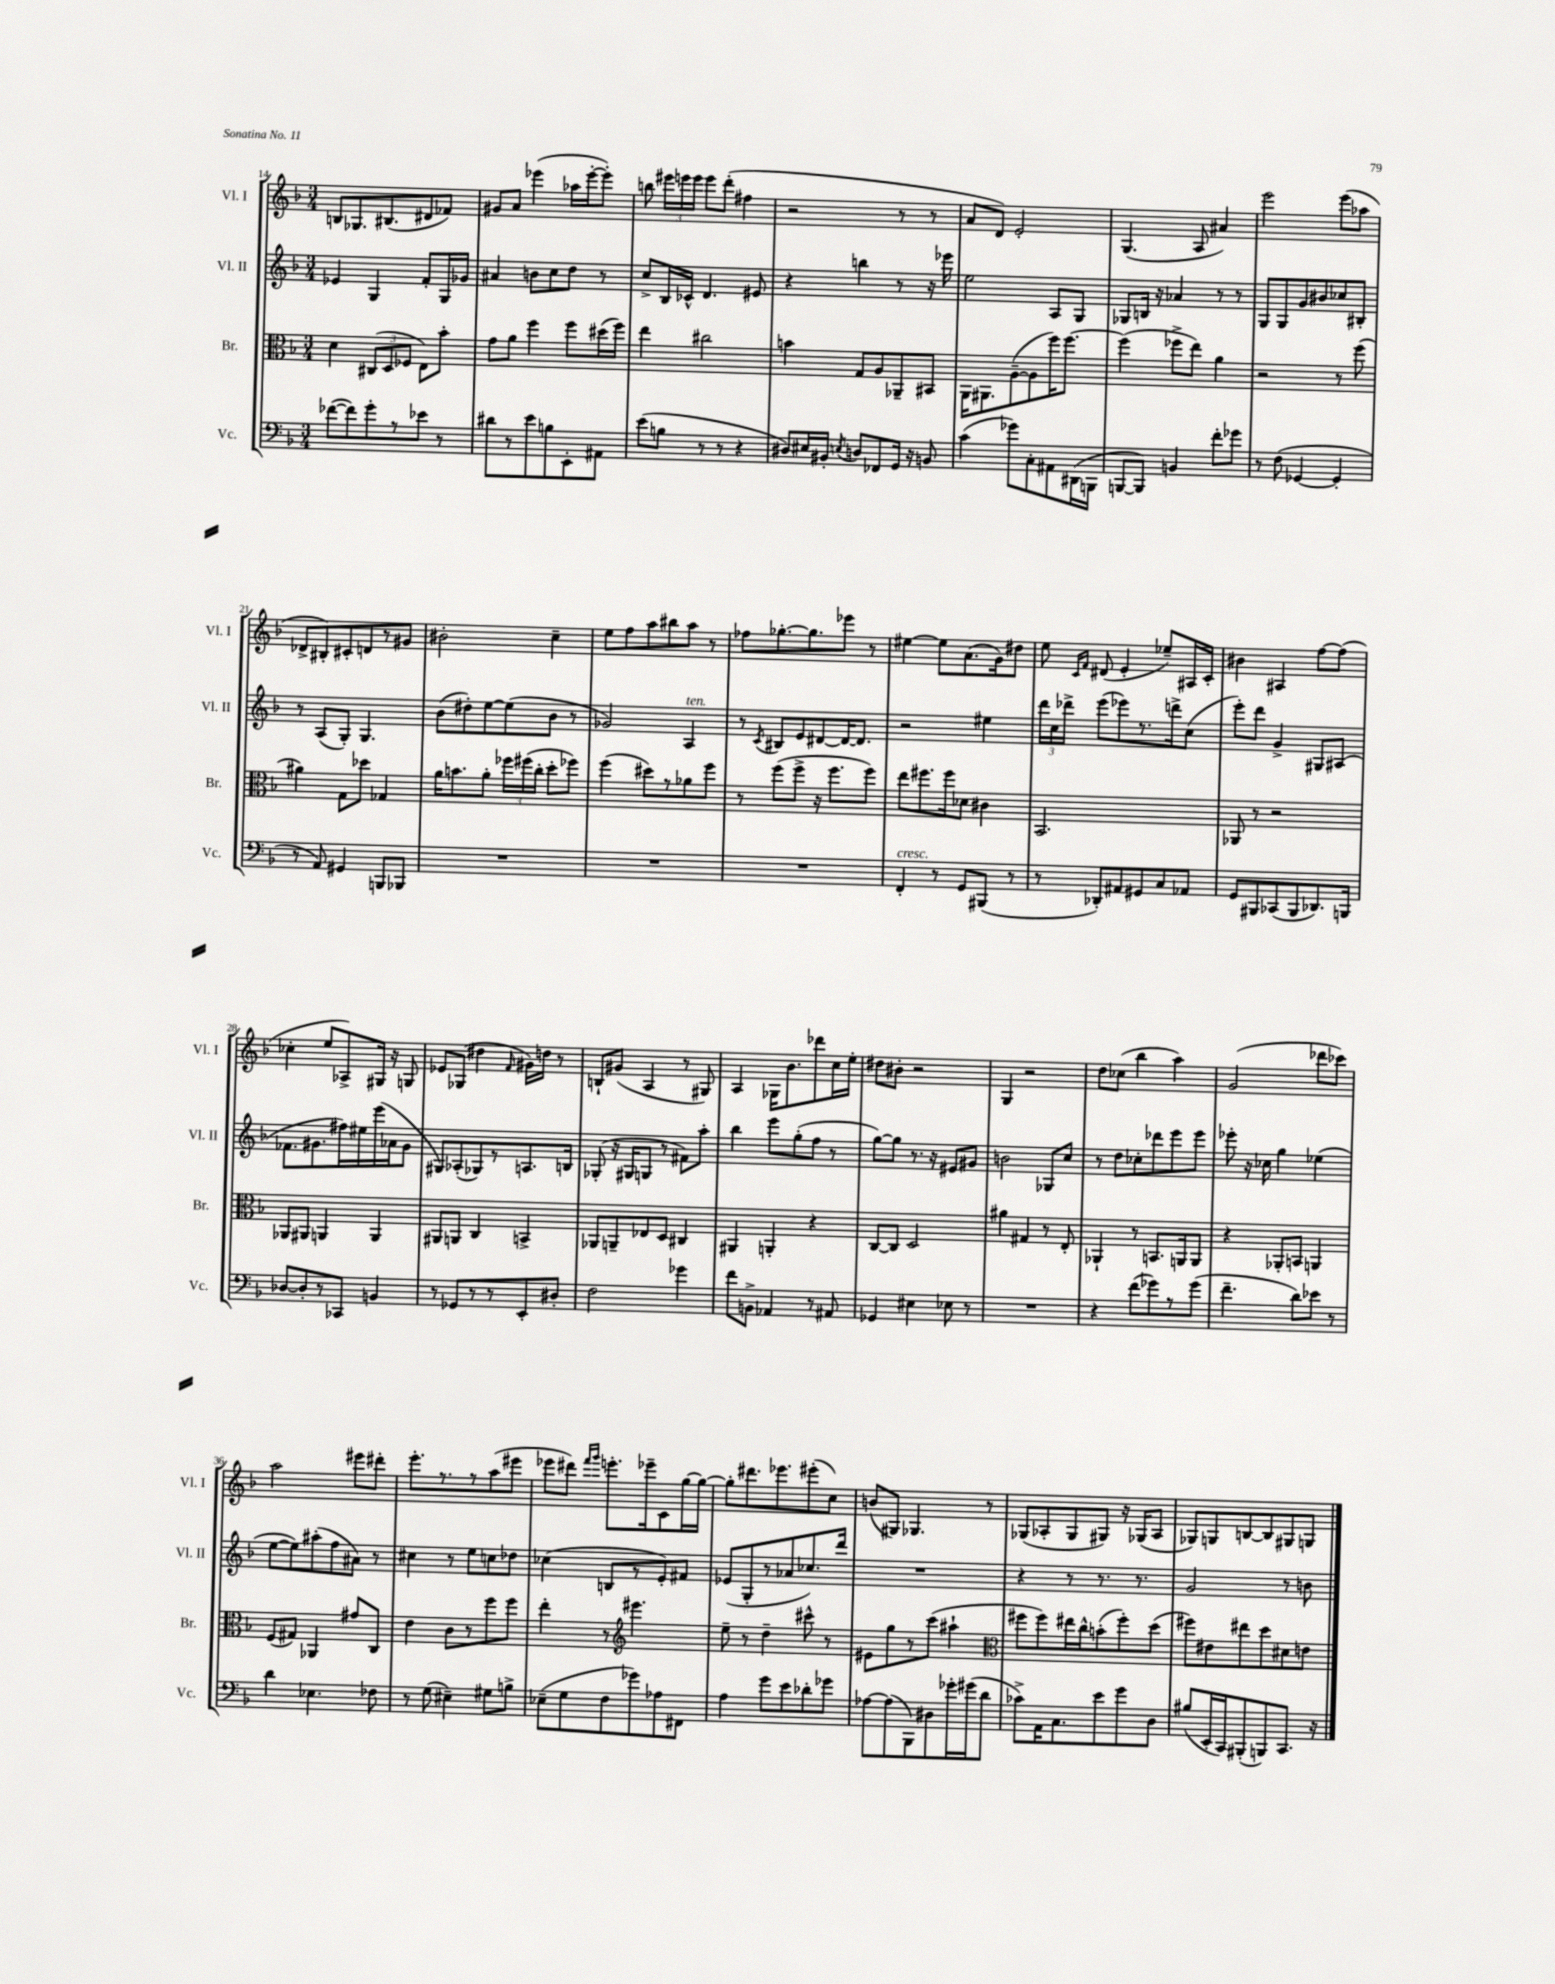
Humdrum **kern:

**kern	**kern	**kern	**kern
*part4	*part3	*part2	*part1
*staff4	*staff3	*staff2	*staff1
*I"Vc.	*I"Br.	*I"Vl. II	*I"Vl. I
*I'Vc.	*I'Br.	*I'Vl. II	*I'Vl. I
*clefF4	*clefC3	*clefG2	*clefG2
*k[b-]	*k[b-]	*k[b-]	*k[b-]
*M3/4	*M3/4	*M3/4	*M3/4
=14	=14	=14	=14
([8f-X\L	4d\	4e-X/	8Bn/L
8f-\])	.	.	8.G-X/
8g'\	(12C#X/L	4G/	.
.	.	.	(8.B#X/
.	12D/	.	.
8r	.	.	.
.	12F-X/J	.	.
8e-X\J	8E\L)	8f'/L	8d#X/
8r	8b-'\J	16G/L	8f-X/J)
.	.	16g-X/JJ	.
=15	=15	=15	=15
8d#X\L	8g\L	4a#X/	8g#X/L
8r	8a\J	.	8a/J
8e\	4ff\	8bn\L	(4eee-X\
8Bn\	.	8cc\	.
8EE'\	8ff\L	8dd\J	16aa-X\LL
.	.	.	[16eee-'\J
8AA#X\J	(16dd#X\L	8r	8eee-'\J])
.	16ff\JJ)	.	.
=16	=16	=16	=16
(8e\L	4ee\	8cc^/L	8bbn\
8Bn\J	.	16B-/L	24eee#X\LL
.	.	.	24eeen\
.	.	16c-X^^/JJ	.
.	.	.	24eee\JJ
8r	2cc#X\	4.d/	8eee\L
8r	.	.	(8ddd'\J
4r	.	.	4ff#X\
.	.	8e#X/	.
=17	=17	=17	=17
8D#X/L)	4bn\	4r	2r
16E#X/L	.	.	.
16BB#X'/JJ	.	.	.
8qEn/	.	.	.
8Dn/L	8G/L	4bbn\	.
8FF-X/	8A/	.	.
16GG/Jk	8AA-X~/	8r	8r
16r	.	.	.
8BBn/	8BB#X/J	16r	8r
.	.	16eee-X\	.
=18	=18	=18	=18
(4c\	16AA\KL	2ee\	8a/L
.	8.AA#X\	.	.
.	.	.	8d/J)
8g-X\L)	([8A~\	.	2e'/
8C'\	8A\]	.	.
8AA#X\	16ff\K)	8A/L	.
.	[8.ff\J	.	.
(16DD#X\L	.	8G/J	.
16BBBn\JJ	.	.	.
=19	=19	=19	=19
[8BBBn/L	(4ff\]	8G-X/L	(4.G/
8BBB/J])	.	16Bn/Jk	.
.	.	16r	.
4BBn/	8ff-X^\L	4a-X/	.
.	8ee\J)	.	8A/
8f'\L	4a\	8r	4a#X/)
8g-X\J	.	8r	.
=20	=20	=20	=20
8r	2r	8G/L	2eee\
(8F\	.	8G/	.
[4GG-X/	.	8g/	.
.	.	8b#X/	.
4GG-'/]	8r	8cc-X/	(8eee\L
.	(8ff\	8B#X'/J	8aa-X\J
!!LO:LB:g=z
=21	=21	=21	=21
8r	4a#X\)	8r	8d-X^/L
8AA/)	.	(8A/L	8B#X'/)
4GG#X/	8G\L	8G'/J)	8c#X'/
.	8dd-X\J	4.G/	8dn/
8BBBn/L	4G-X/	.	8r
8BBB-X/J	.	.	8g#X/J
=22	=22	=22	=22
2.r	16a\KL	(8b-\L	2b#X'\
.	8.bn\	.	.
.	.	8dd#X'\)	.
.	8a'\J	[8ee\	.
.	24ff-X\LL	(8ee\]	.
.	(24ff#X\	.	.
.	24cc'\JJ	.	.
.	8dd'\L	8b-\J	4cc~\
.	8ff-X\J)	8r	.
=23	=23	=23	=23
2.r	(4ff\	2g-X/)	8ee\L
.	.	.	8ff\
.	8dd#X\L)	.	8aa\
.	8r	.	8bb#X\
!	!	!LO:TX:a:i:t=ten.	!
.	8a-X\	4A/	8aa\J
.	8ff\J	.	8r
=24	=24	=24	=24
2.r	8r	8r	8ff-X\L
.	.	8qc/	.
.	(8ff\L	8B#X/L	[8.gg-X'\
.	8ff^\J	8e/	.
.	.	.	8.gg-\]
.	16r	[8d#X/	.
.	8.ff\L	.	.
.	.	16d#/K_	8eee-X\J
.	.	8.d#/J]	.
.	8ff\J)	.	8r
=25	=25	=25	=25
!LO:TX:a:i:t=cresc.	!	!	!
4FF'/	8ee\L	2r	[4ee#X\
.	8.ff#X\	.	.
8r	.	.	8ee#\L]
.	16ff#\k	.	.
8GG/L	8d-X\J	.	(8.a\
(8BBB#X/J	4c#X\	4ee#X\	.
.	.	.	16g\k)
8r	.	.	8dd#X\J
=26	=26	=26	=26
8r	2.BB-/	24ddd\LL	8ee\
.	.	24cc\	.
.	.	24ddd-X^\JJ	.
.	.	.	16qqc/LL
.	.	.	16qqf/JJ
8DD-X'/L)	.	(8eee\L	(8d#X/
8AA#X/	.	8eee-X\)	4e'/
8GG#X/	.	8.r	.
8C/	.	.	8ee-X~/L)
.	.	16dddn^\k	.
8AA-X/J	.	(8cc\J	16A#X/L
.	.	.	16c'/JJ
=27	=27	=27	=27
8GG/L	8AA-X/	8eee'\L)	4b#X\
8BBB#X/	8r	8ddd\J	.
(8CC-X/	2r	4g^/	4A#X/
8BBB#/	.	.	.
8.DD-X/)	.	8G#X/L	[8ff\L
.	.	(8A#X/J	(8ff\J]
16BBBn/Jk	.	.	.
!!LO:LB:g=z
=28	=28	=28	=28
[8D-X/L	8AA-X/L	8.f-X\L	4cc-X'\
8D-'/]	8AA#X/J	.	.
.	.	8.g#X\	.
8r	4AAn/	.	8ee/L
8CC-X/J	.	16ff#X\L)	8A-X^/)
.	.	16ee#X\	.
4BBn/	4AA/	(16eee\	16G#X/Jk
.	.	16a-X\J	16r
.	.	8g#\J	8Gn/
=29	=29	=29	=29
8r	8AA#X/L	8G#X/L)	8e-X/L
8GG-X/L	8AAn/J	(8A-X'/	(8G-X/J
8r	4C/	8G-X/)	4dd#X\
8r	.	8r	.
.	.	.	16qqf/
8EE'/	4BBn^/	8.An/	16g#X\LL)
.	.	.	16ddn\JJ
8D#X'/J	.	.	8r
.	.	16Bn/Jk	.
=30	=30	=30	=30
2F\	8AA-X/L	(8G-X'/	8Bn`/L
.	8AAn~/	16r	(8g#X/J
.	.	16G#X/KL	.
.	8E-X/	8Gn/J	4A/
.	8D/J	8r	.
4g-X\	4C#X/	8f#X\L)	8r
.	.	8aa'\J	8G#X/)
=31	=31	=31	=31
8f\L	4AA#X/	4bb-\	4A/
8BBn^\J	.	.	.
4AA-X/	4AAn'/	8eee\L	16G-X\KL
.	.	.	8.b-\
.	.	(8gg'\	.
8r	4r	8ff\J	8ddd-X\
8AA#X/	.	8r	16cc\L
.	.	.	16ee'\JJ
=32	=32	=32	=32
4GG-X/	[8C/L	[8gg\L)	8dd#X\L
.	8C/J]	8gg\J]	8b#X'\J
4E#X\	2D/	8.r	2r
.	.	16r	.
8E-X\	.	8e#X/L	.
8r	.	8g#X/J	.
=33	=33	=33	=33
2.r	4a#X\	2bn\	4G/
.	4G#X/	.	2r
.	8r	8G-X/L	.
.	8E'/	8cc/J	.
=34	=34	=34	=34
4r	4AA-X`/	8r	8dd\L
.	.	8dd\L	(8cc-X\J
(8f\L	8r	8cc-X'\	4bb-\
8g-X\)	8.BBn/L	8ddd-X\	.
8r	.	8eee\	4aa\)
.	16AAn/k	.	.
(8g-\J	8AA/J	8eee\J	.
=35	=35	=35	=35
4.f~\	4r	8eee-X'\	(2g/
.	.	16r	.
.	.	16cc-X\	.
.	8AA-X'/L	4gg\	.
8d\L)	8BBn/J	.	.
8e-X\J	4AAn/	(4ee-X\	8ddd-X\L
8r	.	.	8ccc-X\J)
!!LO:LB:g=z
=36	=36	=36	=36
4d\	(8F/L	[8ee\L	2aa\
.	8G#X/J)	8ee\])	.
4.E-X\	4AA-X/	(8aa#X'\	.
.	.	8ff\	.
.	8g#X/L	8a#X\J)	8eee#X\L
8F-X\	8C/J	8r	8ddd#X'\J
=37	=37	=37	=37
8r	4e\	4cc#X\	8.eee'\L
(8G\	.	.	.
.	.	.	8.r
4E#X~\)	8c\L	8r	.
.	8r	8ee\L	8r
8G#X\L	8ff\	8ccn\	(8aa\
8Bn^\J	8ff\J	8dd-X\J	8eee#X\J
=38	=38	=38	=38
(8E-X~\L	4ee'\	(4cc-X\	8eee-X\L
8G\	.	.	8ddd#X\J)
.	.	.	16qqfff/LL
.	.	.	16qqggg/JJ
8F\	8r	8Bn/L	8.eeen'\L
*	*clefG2	*	*
8g-X\)	4.eee#X\	8r	.
.	.	.	16eee-X~\k
8A-X\	.	8e'/)	8c\
8FF#X\J	.	8f#X/J	[16gg\L
.	.	.	16gg\JJ_
=39	=39	=39	=39
4A\	8ee~\	(8e-X/L	8gg'\L]
.	8r	8G'/	8.ddd#X\
8g\L	4dd~\	8r	.
.	.	.	8.eee-X\
8e\	.	8a-X/	.
8d-X'\	8ccc#X^^\	8.cc-X/)	(8eee#X'\
8g-X\J	8r	.	8cc\J)
.	.	16ddd/Jk	.
=40	=40	=40	=40
[8A-X\L	8e#X\L	2.r	(8bn/L
(8A-\]	8gg\	.	8G#X/J)
8BBB-\)	8r	.	4.G-X/
8D#X\	(8ccc\J	.	.
16g-X'\L	4aa#X`\	.	.
(16g#X\J	.	.	.
8d\J	.	.	8r
=41	=41	=41	=41
*	*clefC3	*	*
8c-X^\L)	8ff#X\L	4r	(8G-X/L
16AA\K	8ff#\)	.	8A-X'/
8.C\	.	.	.
.	16ee#X\L	8r	8G-/
.	16cc^^\J	.	.
8e\	(8bn'\	8.r	8G#X/J)
8g\	8ff#'\)	.	16r
.	.	8.r	(16G-X/KL
8D\J	(8dd\J	.	8A-/J
=42	=42	=42	=42
(8B#X/L	8ff#X\L)	2g/	8G-X/L)
16EE'/L	8e#X\	.	8Gn/
16CC/J)	.	.	.
(8BBB#X'/	8ee#X\	.	[8Bn/
8BBBn/)	8dd\	.	8B/]
8.CC/J	8d#X\	8r	8G#X/
.	8en\J	8bn\	8Gn/J
16r	.	.	.
==	==	==	==
*-	*-	*-	*-
